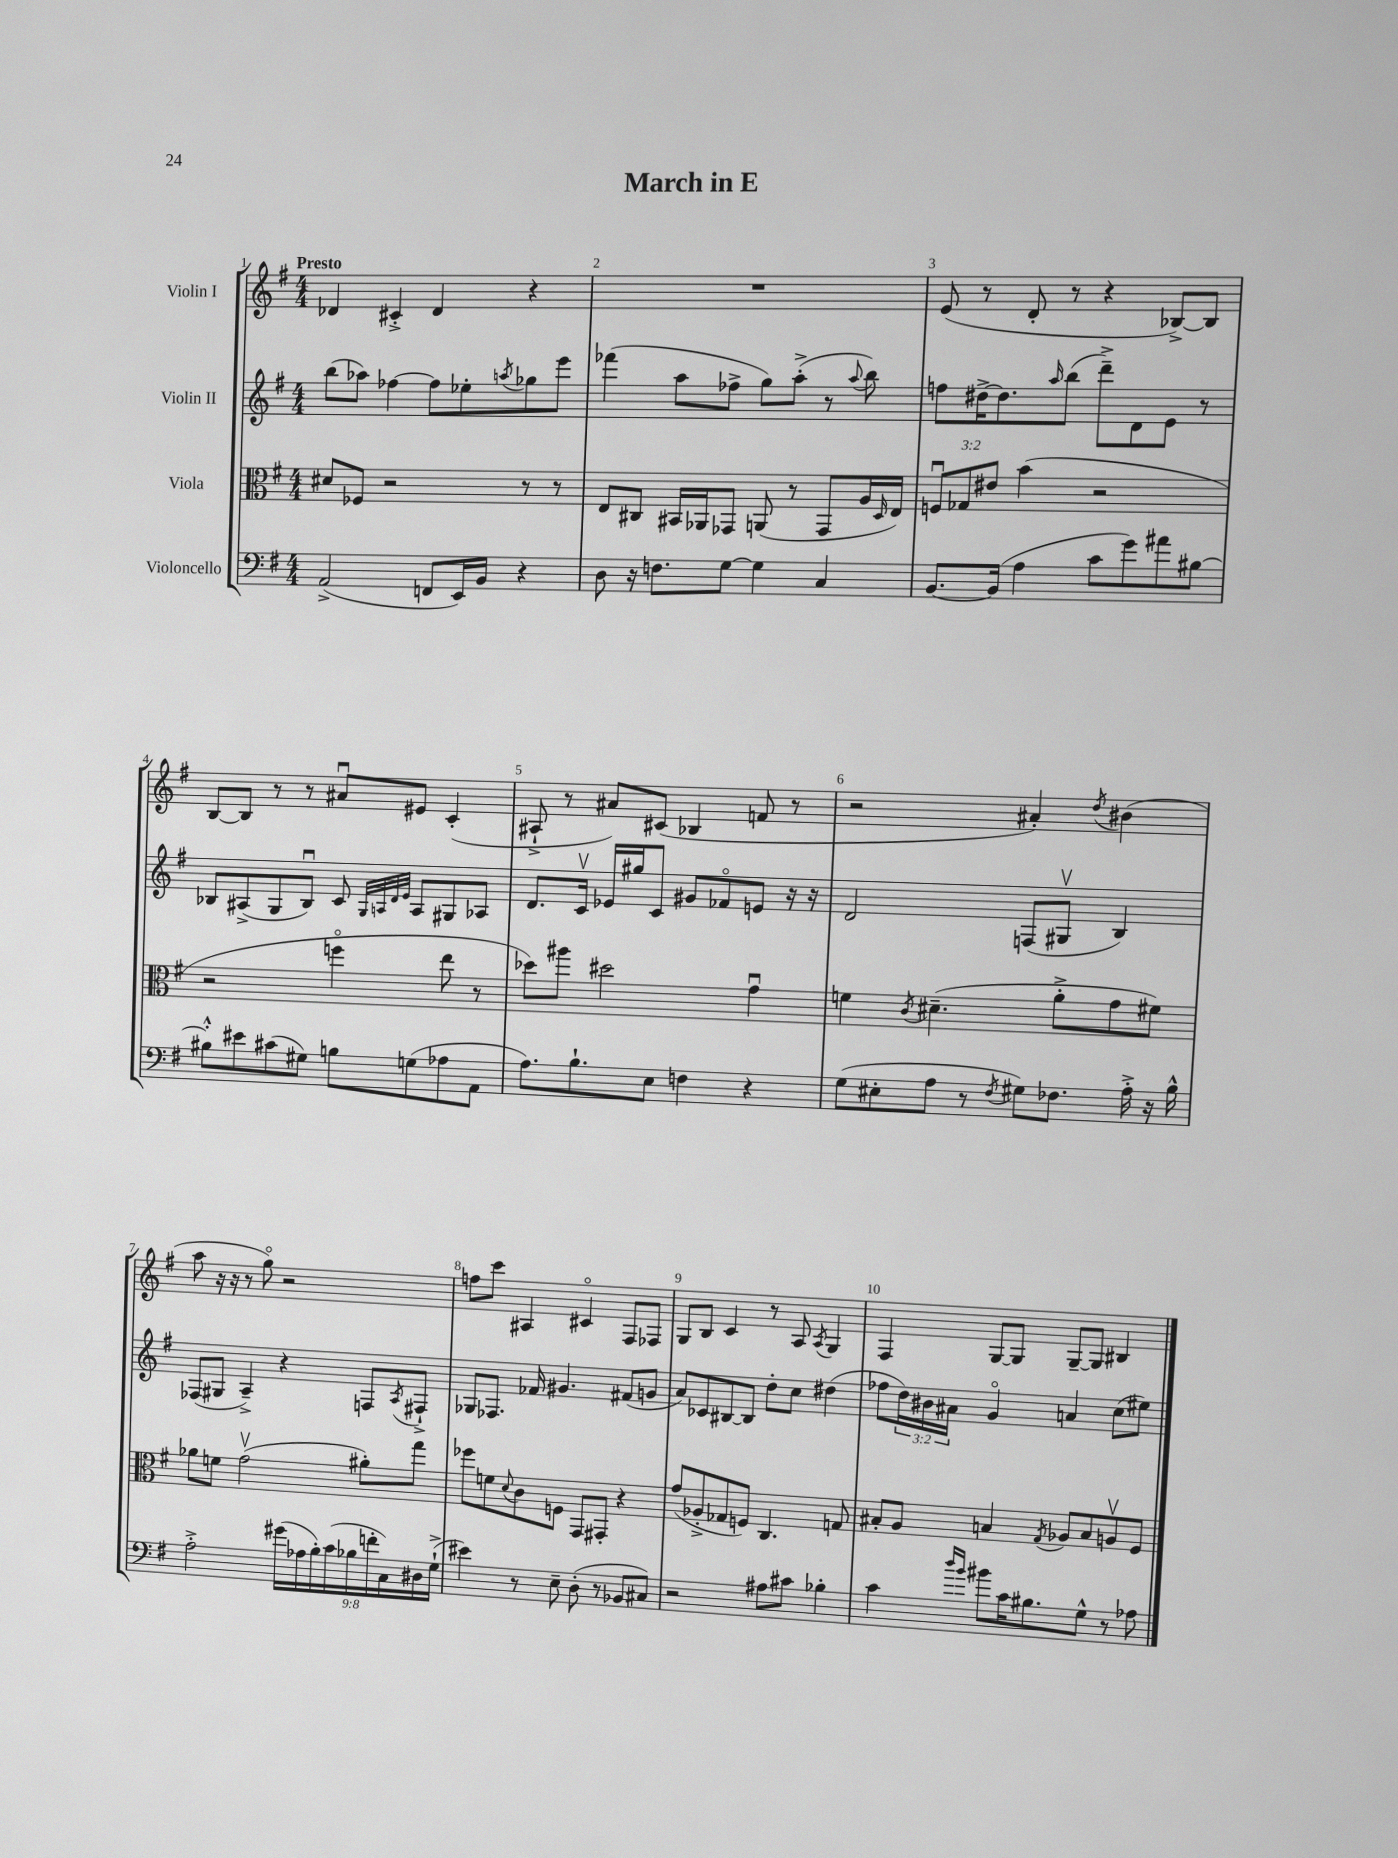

**kern	**kern	**kern	**kern
*part4	*part3	*part2	*part1
*staff4	*staff3	*staff2	*staff1
*I"Violoncello	*I"Viola	*I"Violin II	*I"Violin I
*clefF4	*clefC3	*clefG2	*clefG2
*k[f#]	*k[f#]	*k[f#]	*k[f#]
*M4/4	*M4/4	*M4/4	*M4/4
=1	=1	=1	=1
!	!	!	!LO:TX:a:B:t=Presto
(2AA^/	8d#X/L	(8bb\L	4d-X/
.	8F-X/J	8aa-X\J)	.
.	2r	[4ff-X\	4c#X'^/
8FFn/L	.	8ff-\L]	4d-/
16EE/L)	.	8ee-X'\	.
16BB/JJ	.	.	.
.	.	8qaan/	.
4r	8r	8gg-X\	4r
.	8r	8eee\J	.
=2	=2	=2	=2
8D\	8E/L	(4fff-X\	1r
16r	8C#X/J	.	.
8.Fn\L	.	.	.
.	16BB#X/LL	8aa\L	.
.	16AA-X/J	.	.
[8G\J	8GG-X/J	8ff-X^\J	.
4G\]	(8AAn/	8gg\L)	.
.	8r	(8aa'^\J	.
4C/	8GG-/L	8r	.
.	.	8qqaa/	.
.	16A/L	8bb\)	.
.	16qqD/	.	.
.	16E/JJ)	.	.
=3	=3	=3	=3
[8.BB/L	12Fnu/L	8ffn\L	(8e/
.	12G-X/	.	.
.	.	[16dd#X^\K	8r
.	12e#X/J	.	.
(16BB/Jk]	.	8.dd#\]	.
4A\	(4b\	.	8d'/
.	.	16qqaa/	.
.	.	(8bb\J	8r
8c\L	2r	8ddd~^\L)	4r
8g\)	.	8d\	.
8a#X\	.	8e\J	[8B-X^/L)
[8B#X\J	.	8r	8B-/J]
!!LO:LB:g=z
=4	=4	=4	=4
8B#X'^^\L]	2r	8B-X/L	[8B/L
8e#X\	.	(8A#X^/	8B/J]
(8c#X\	.	8G/	8r
8G#X\J)	.	8B-u/J)	8r
8Bn\L	4ffn\	8c/	8a#Xu/L
.	.	32qqG/LLL	.
.	.	32qqAn/	.
.	.	32qqd/	.
.	.	32qqe/JJJ	.
(8Gn\	.	8A/L	8e#X/J
8A-X\	8ee\	8G#X/	(4c'/
8AA\J	8r	8A-X/J	.
=5	=5	=5	=5
8.A\L)	8dd-X\L)	8.d/L	8A#X`^/
.	8aa#X\J	.	8r
8.B`\	.	16cv/Jk	.
.	2dd#X\	16e-X/LL	8a#X/L)
.	.	16gg#X/J	.
8E\J	.	8c/J	(8c#X/J
4Fn\	.	8g#X/L	4B-X/
.	.	8f-X/	.
4r	4gu\	8en/J	8fn/
.	.	16r	8r
.	.	16r	.
=6	=6	=6	=6
(8G\L	4fn\	2d/	2r
8E#X'\	.	.	.
.	8qc/	.	.
8A\J	(4.d#X~\	.	.
8r	.	.	.
8qF#/	.	.	.
8G#X\L)	.	(8Fn/L	4a#X'/)
8.F-X\J	8a'^\L	8G#Xv/J	.
.	.	.	8qdd/
.	8g\	4B/)	(4b#X\
16A'^\	.	.	.
16r	8f#X\J)	.	.
16B^^\	.	.	.
!!LO:LB:g=z
=7	=7	=7	=7
2A'^\	8a-X\L	(8F-X/L	8aa\
.	8fn\J	8G#X/J	16r
.	.	.	16r
.	(2gv\	4A~^/)	8r
.	.	.	8gg\)
(18g#X\LL	.	4r	2r
18A-X\	.	.	.
18B'\)	.	.	.
(18c\	.	.	.
18B-X\	.	.	.
.	8a#X'\L)	8Fn/L	.
18fn'\	.	.	.
18C\)	.	.	.
.	.	8qA/	.
.	8gg\J	8F#X`^/J	.
18D#X\	.	.	.
(18G`^\JJ	.	.	.
=8	=8	=8	=8
4e#X\)	8ff-X\L	8G-X/L	8ffn\L
.	8fn\	8.F-X/J	8ccc\J
.	8qqd/	.	.
8r	8c\	.	4A#X/
.	.	16f-X/	.
8E~\	8Fn\J	4.g#X/	.
(8D'\	8GG/L	.	4c#X/
8r	8GG#X'/J	.	.
8BB-X/L	4r	(8f#X/L	8F#/L
8C#X/J)	.	8gn/J	8F-X/J
=9	=9	=9	=9
2r	(8g/L	8a/L)	8G/L
.	8A-X'^/	8c-X/	8B/J
.	8G-X/	[8B#X/	4c/
.	8Fn/J)	8B#/J]	.
8A#X\L	4.C/	8dd'\L	8r
8c#X\J	.	8cc\J	8A/
.	.	.	8qA/
4B-X'\	.	(4dd#X\	4G/
.	8Gn/	.	.
=10	=10	=10	=10
4c\	8B#X'/L	8ff-X\L	4F#/
.	8A/J	24dd\L)	.
.	.	24b#X\	.
.	.	24a#X\JJ	.
16qqdd/LL	.	.	.
16qqb/JJ	.	.	.
8b#X\L	4Bn/	4g/	[8G/L
16c\K	.	.	8G/J]
8.B#X\	.	.	.
.	8qG/	.	.
.	8A-X/L	4an/	[8G~/L
8G^^\J	8B/	.	8G/J]
8r	8Anv/	(8cc\L	4B#X/
8A-X\	8F#/J	8ee#X\J)	.
==	==	==	==
*-	*-	*-	*-
